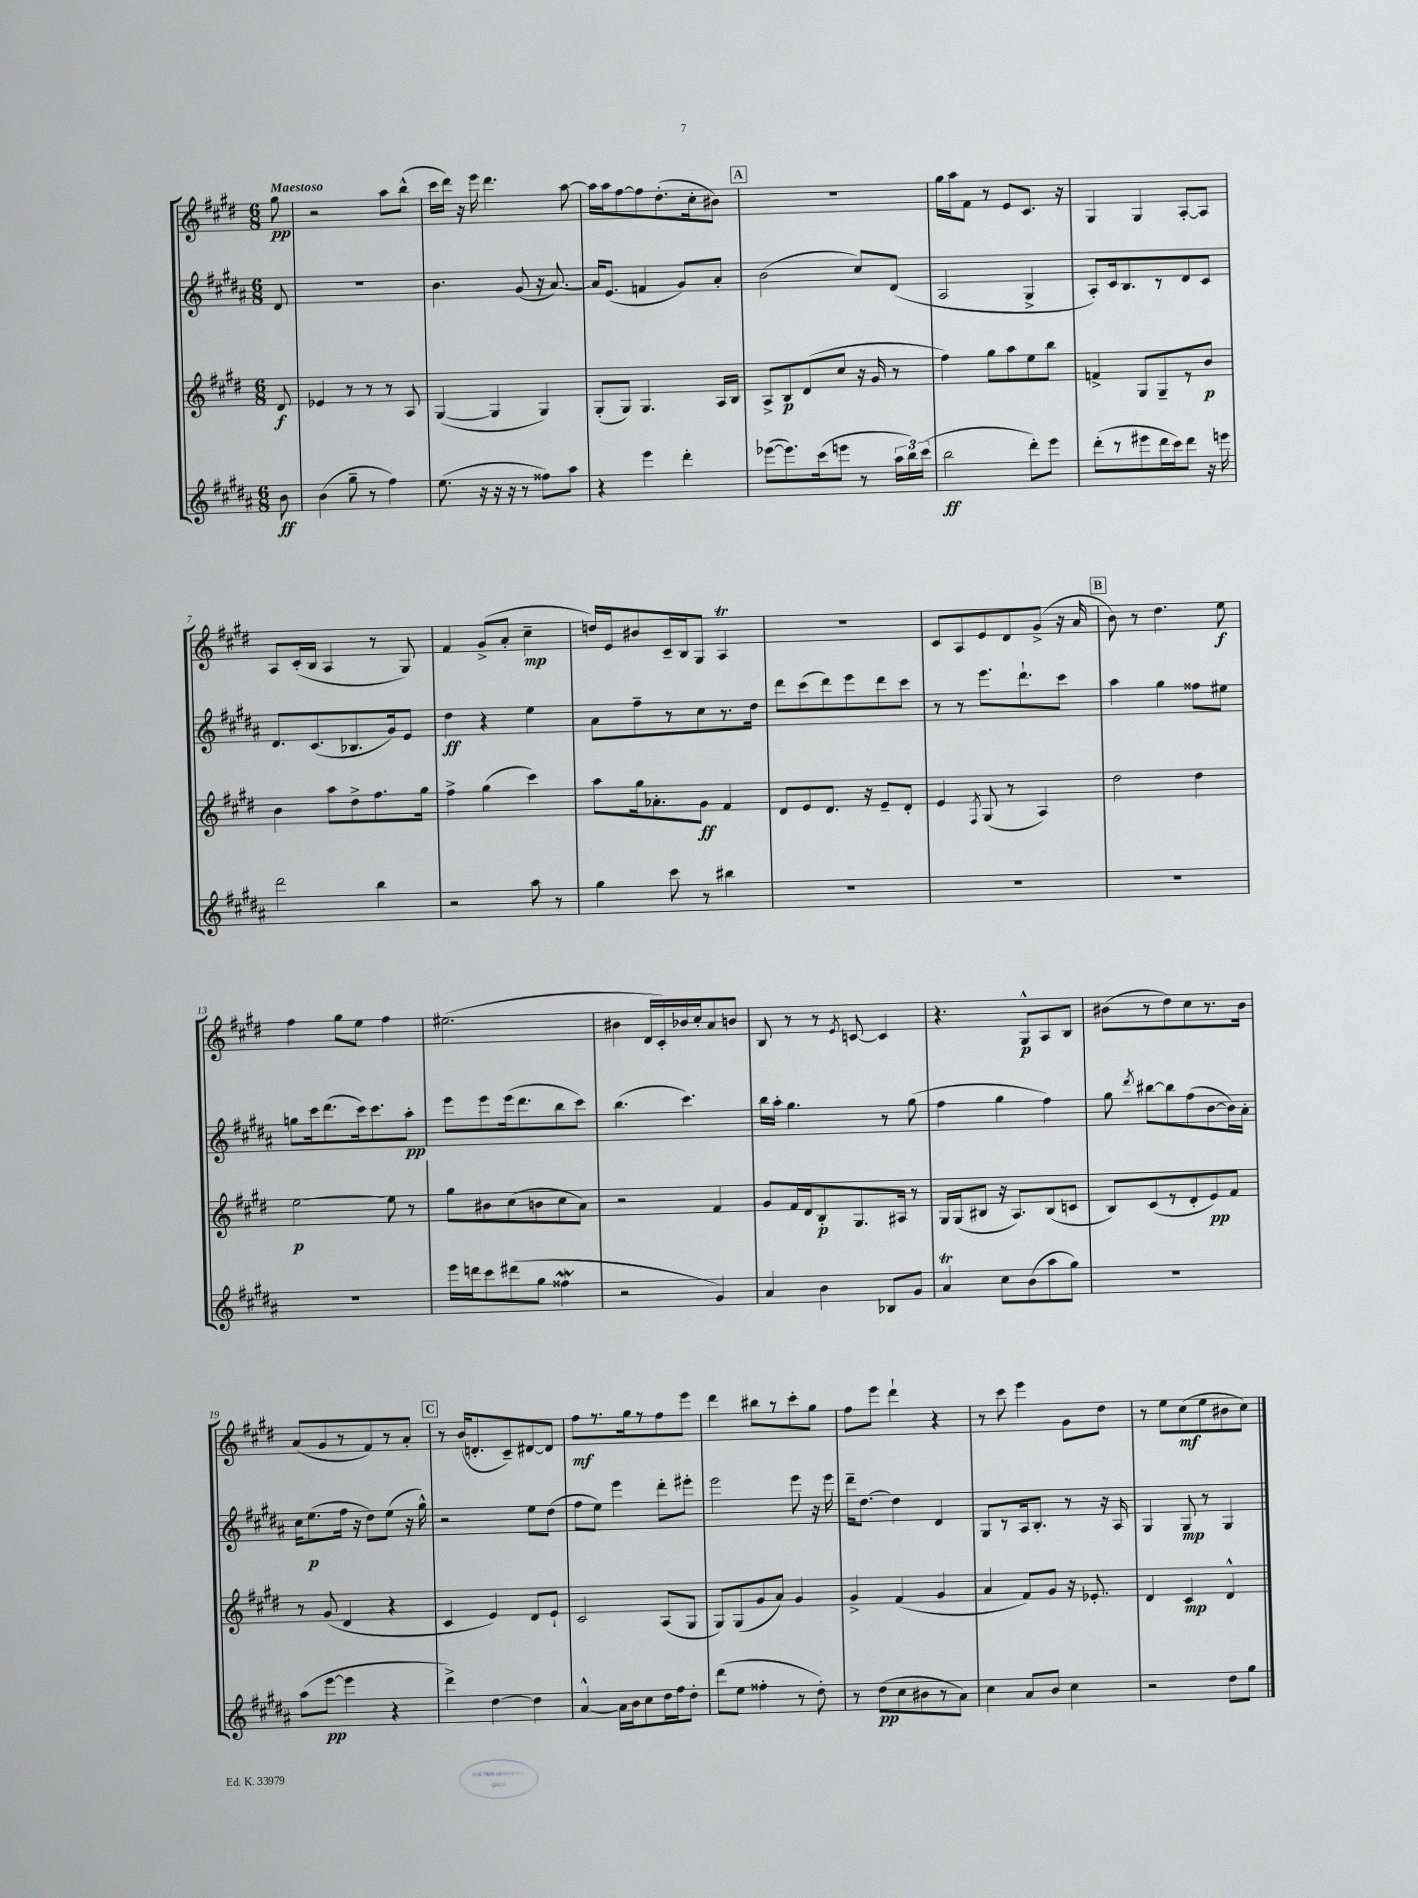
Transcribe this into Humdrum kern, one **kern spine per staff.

**kern	**kern	**kern	**kern
*staff4	*staff3	*staff2	*staff1
*clefG2	*clefG2	*clefG2	*clefG2
*k[f#c#g#d#a#]	*k[f#c#g#d#]	*k[f#c#g#d#a#]	*k[f#c#g#d#]
*M6/8	*M6/8	*M6/8	*M6/8
8b	8d#	8d#	8gg#
=	=	=	=
(4b	4e-	2.r	2r
8gg#~	8r	.	.
8r	8r	.	.
4ff#)	8r	.	8aa
.	8A	.	(8bb^^
=	=	=	=
(8.ee	([4G#	4.b	16ccc#
.	.	.	16ddd#)
.	.	.	16r
16r	.	.	16eee
16r	4G#]	.	4.ddd#
16r	.	.	.
8r	.	(8g#	.
8ff##)	4G#)	16r	.
.	.	[8.a#)	.
8aa#	.	.	[8aa
=	=	=	=
4r	(8G#'	16a#]	16aa]
.	.	(8.e	16aa
.	8G#)	.	[8ff#
4eee	4.G#	4f	8ff#]
.	.	.	(8.dd#'
4ddd#'	.	8g#)	.
.	.	.	16cc#'
.	16A	8a#'	8b#)
.	16B	.	.
=	=	=	=
([8eee-	8A^	(2b	2.r
8.eee-])	8B	.	.
.	(8d#	.	.
(16ccc#	.	.	.
8eee	8cc#	.	.
8r	16r	8cc#)	.
.	16g#	.	.
24aa#	8r	(8d#	.
24bb)	.	.	.
(24ccc#	.	.	.
=	=	=	=
2bb	4ff#)	2A#	16gg#
.	.	.	16aa
.	.	.	8f#
.	8gg#	.	8r
.	8aa	.	8e
8ddd#')	8ee	4G#^	8.c#
8eee	8bb	.	.
.	.	.	16r
=	=	=	=
(8ddd#'	4f^	8A#')	4G#
8r	.	16c#	.
.	.	8.B	.
8eee#	8G#	.	4G#
16ddd#	8G#~	8r	.
16ccc#)	.	.	.
8ddd#	8r	8d#	[8A'
16r	8b	8c#	8A]
16eee	.	.	.
=	=	=	=
2ddd#	4b	8.d#	8A
.	.	.	(16c#'
.	.	(8.c#	16B
.	8aa	.	4A
.	8dd#^	8.B-	.
4bb	8.ff#	.	8r
.	.	16g#)	.
.	.	8e	8G#)
.	16gg#	.	.
=	=	=	=
2r	4ff#^	4dd#	4f#
.	(4gg#	4r	(8g#^
.	.	.	8a'
8aa#	4ccc#)	4ee	4cc#~
8r	.	.	.
=	=	=	=
4gg#	8aa	8a#	16dd)
.	.	.	16e
.	16gg#	8ff#~	8b#
.	8.a-'	.	.
8ccc#	.	8r	16c#~
.	.	.	16B
8r	8g#	8cc#	8G#
4bb#	4f#	8.r	4A
.	.	16dd#	.
=	=	=	=
2.r	8d#	8ddd#	2.r
.	8e	(8ccc#	.
.	8.d#	8ddd#)	.
.	.	8eee	.
.	16r	.	.
.	8e~	8ddd#	.
.	8d#'	8ccc#	.
=	=	=	=
2.r	4e	8r	8c#
.	.	8r	8A
.	8qF#	.	.
.	(8G#	8.eee	8e
.	8r	.	8d#
.	.	8.ddd#`	.
.	4A)	.	(8g#^
.	.	8ccc#	16r
.	.	.	16a
=	=	=	=
2.r	2dd#	4aa#	8b)
.	.	.	8r
.	.	4gg#	4.dd#
.	4dd#	8ff##	.
.	.	8ee#	8ee
=	=	=	=
2.r	[2ee	8gg	4ff#
.	.	16ccc#	.
.	.	(8.ddd#	.
.	.	.	8gg#
.	.	16ccc#)	8ee
.	.	8.ccc#	.
.	8ee]	.	4ff#
.	8r	8aa#'	.
=	=	=	=
16eee	8gg#	8eee	(2.ee#
16ddd	.	.	.
8ccc#	8b#	8eee	.
(8ddd#	(8cc#	(16eee	.
.	.	8.ddd#	.
8gg#	8b	.	.
4ff##	8cc#	8bb	.
.	8a)	8ccc#)	.
=	=	=	=
2r	2r	(4.bb	4b#
.	.	.	16d#
.	.	.	16c#')
.	.	4.ccc#)	16b-
.	.	.	16cc#'
4g#)	4f#	.	8a
.	.	.	8b
=	=	=	=
4a#	8g#	16bb	8B
.	.	16aa#'	.
.	16f#	4.gg#	8r
.	16d#	.	.
4b	8B'	.	8r
.	.	.	8qe
.	8.G#	.	[8c
8B-	.	8r	4c]
.	16A#	.	.
8g#	8r	(8gg#	.
=	=	=	=
4a#	16G#	4ff#	4.r
.	(16G#	.	.
.	8B#	.	.
8cc#	16r	4gg#	.
.	8.A)	.	.
(8b	.	.	8G#^^
8aa#	(8B#	4ff#)	8A
8gg#)	8c	.	8B
=	=	=	=
2.r	8B)	8gg#	(8b#
.	.	8qddd#	.
.	(8c#	[8bb#	8r
.	8r	8bb#]	8dd#)
.	8d#'	(8ff#	8cc#
.	8e)	[8b	8.r
.	8f#	16b])	.
.	.	16a#'	16b#
=	=	=	=
(8aa#	8r	16cc#	(8a
.	.	(8.ee	.
[8eee	(8g#	.	8g#
4eee]	4d#	16ff#	8r
.	.	16r	.
.	.	8dd#)	8f#)
4r	4r	(8ee	8r
.	.	16r	8a'
.	.	16gg#^^)	.
=	=	=	=
4ddd#^)	4c#	2r	8r
.	.	.	(16b
.	.	.	8.d'
[4dd#	4e)	.	.
.	.	.	8c#~)
4dd#]	8d#	8ee	[8d#
.	8e`	(8dd#	8d#]
=	=	=	=
[4a#^^	2c#	8ff#	8ff#
.	.	8ee)	8.r
16a#]	.	4eee	.
16b	.	.	16gg#
8cc#	.	.	8r
16dd#	(8A	8ddd#'	8ff#
16ff#	.	.	.
8dd#'	8G#	8eee#'	8eee
=	=	=	=
(8ddd#	8G#)	2eee	4ddd#
8ee	(8G#	.	.
4ff##'	8g#	.	8bb#
.	8a)	.	8r
8r	4g#	8eee	8ccc#'
8dd#')	.	16r	8gg#
.	.	16eee	.
=	=	=	=
8r	4g#^	16ddd#~	8ff#
.	.	[8.dd#	.
(8dd#	.	.	8eee
8cc#	(4f#	4dd#]	4ddd#`
8b#	.	.	.
8r	4g#	4d#	4r
8a#)	.	.	.
=	=	=	=
4cc#	4a	8G#	8r
.	.	8r	8ccc#
8a#	8f#)	16A#	4eee
.	.	8.B'	.
8b	8g#	.	.
4cc#	16r	8r	8g#
.	8.e-'	.	.
.	.	16r	8dd#
.	.	16A#	.
=	=	=	=
2r	4d#	4G#	8r
.	.	.	8ee
.	4c#	8G#	(8cc#
.	.	8r	8ee
8dd#	4d#^^	4G#	8b#
8gg#	.	.	8cc#)
==	==	==	==
*-	*-	*-	*-
